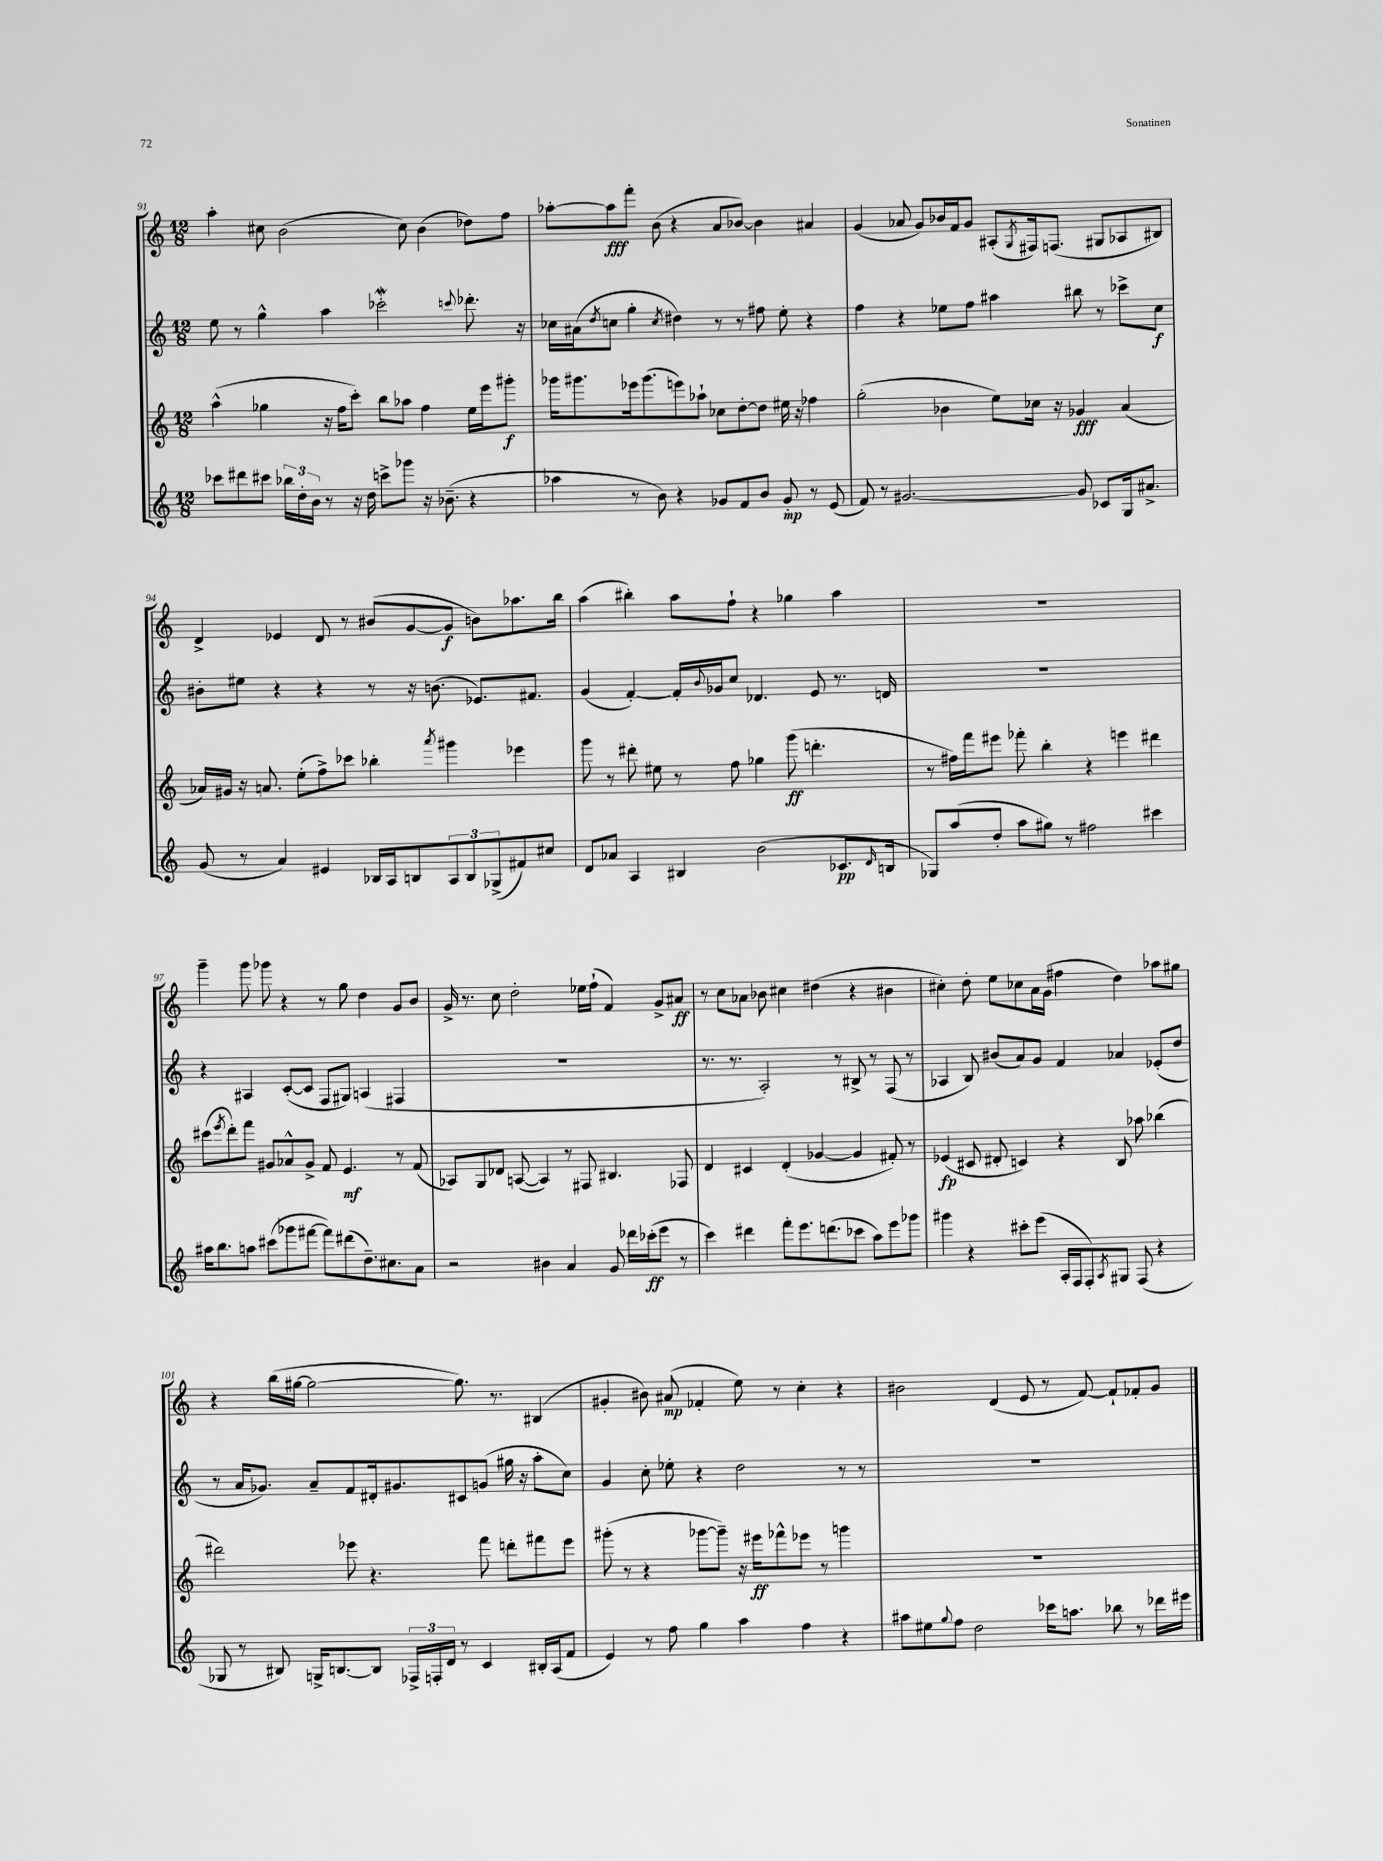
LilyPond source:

<<
\new StaffGroup <<
\new Staff = "s0" {
    \clef treble \key c \major \numericTimeSignature \time 12/8
    a''4-. cis''8 b'2( cis''8) b'4( des''8) f''8 |
    aes''8~-. aes''8\fff f'''8-. b'8( r4 a'8 bes'8~) bes'4 ais'4 |
    g'4( aes'8 g'8) bes'16 f'16 g'8 ais8-.( \acciaccatura { g8 } fis16) f8.( gis8 aes8 bis8) |
    d'4-> ees'4 d'8 r8 bis'8( g'8~ g'8\f b'8) aes''8. b''16 |
    a''4( bis''4-.) a''8 f''8-! r4 ges''4 a''4 |
    R1. |
    g'''4-- g'''8 ges'''8 r4 r8 g''8 d''4 g'8 b'8 |
    g'16-> r8. c''8 d''2-. ees''16 f''16-!( f'4) g'8-> ais'8\ff |
    r8 c''8 aes'8 bes'8 cis''4 dis''4( r4 bis'4 |
    cis''4-.) d''8-. e''8 ces''8 a'16 g'16( fis''4 d''4) aes''8 gis''8 |
    r4 b''16( gis''16~ gis''2~ gis''8.) r8. bis4( |
    gis'4-. bis'8) ais'8\mp( fes'4-. e''8) r8 c''4-. r4 |
    bis'2 d'4( e'8 r8 f'8~) f'8-! fes'8-. g'8 \bar "|." |
}
\new Staff = "s1" {
    \clef treble \key c \major \numericTimeSignature \time 12/8
    e''8 r8 g''4-^ a''4 ces'''2-.\mordent \appoggiatura { c'''8 } des'''8.-. r16 |
    ces''16 ais'16( \acciaccatura { d''8 } c''8 g''4-. \acciaccatura { c''8 } dis''4) r8 r8 fis''8 e''8-. r4 |
    f''4 r4 ees''8 f''8 ais''4 bis''8 r8 ces'''8-> c''8\f |
    bis'8-. eis''8 r4 r4 r8 r16 b'8.( ees'8.) fis'8. |
    g'4( f'4~-.) f'16-. \appoggiatura { b'8 } ges'16 c''8 des'4. e'8 r8. d'16 |
    R1. |
    r4 ais4 c'8~-.( c'8 f8 gis8) a4( fis4 |
    R1. |
    r8. r8. a2-.) r8 bis8-> r8 f8( r8 |
    aes4 b8) bis'8( a'8) g'8 f'4 aes'4 ees'8-.( d''8 |
    r8 a'16 ges'8.) a'8-- f'8 dis'16-. gis'8. cis'8 g'8( gis''16 r16 a''8-. c''8) |
    g'4 c''8-. ees''8-. r4 d''2 r8 r8 |
    R1. \bar "|." |
}
\new Staff = "s2" {
    \clef treble \key c \major \numericTimeSignature \time 12/8
    a''4-^( ges''4 r16 f''16 c'''8-.) b''8 aes''8 f''4 e''16 e'''16 gis'''8-.\f |
    ges'''16 gis'''8. ees'''16 gis'''8.( e'''8) aes''8-! ces''8 d''8~-. d''8 eis''16 r16 fes''4 |
    g''2-.( bes'4 e''8) ces''16 r16 ges'4\fff a'4( |
    aes'16) gis'16 r16 a'8. e''8-.( f''8->) ces'''8 bes''4-. \acciaccatura { a'''8 } gis'''4 ees'''4 |
    g'''8 r8 dis'''8-. eis''8 r8 f''8 ges''4 g'''8\ff( d'''4.-. |
    r8 fis''16) f'''16 eis'''8 fes'''8-. b''4-. r4 e'''4 dis'''4 |
    cis'''8( \acciaccatura { e'''8 } d'''8-.) f'''8 gis'8 aes'8-^ gis'8-> f'8 e'4.\mf r8 f'8( |
    aes8) g8 des'8 a8~( a4) r8 fis8 bis4. fes8 |
    d'4 cis'4 d'4-.( ges'4~ ges'4 fis'8-.) r8 |
    ees'4\fp( cis'8 dis'8-. c'4) r4 b8 aes''8 bes''4( |
    dis'''2) ees'''8 r4. f'''8 d'''8-. fis'''8 ees'''8 |
    gis'''8-.( r8 r4 ges'''8~ ges'''8--) r16 eis'''16\ff fes'''8-^ ees'''8 r8 g'''4 |
    R1. \bar "|." |
}
\new Staff = "s3" {
    \clef treble \key c \major \numericTimeSignature \time 12/8
    ces'''8 dis'''8 cis'''8 \tuplet 3/2 { bes''16 d''16-. b'16 } r8 r16 d''16 c'''8-> ges'''8 r16 bes'8.--( r4 |
    aes''4 r8 b'8) r4 ges'8 f'8 b'8 ges'8-.\mp r8 e'8( |
    f'8) r8 gis'2.~ gis'8 ces'8 g16 ais'8.-> |
    g'8( r8 a'4) eis'4 bes16 a16 b8 \tuplet 3/2 { a8 b8 ges8->( } fis'8) cis''8 |
    d'8 aes'8 a4 bis4 b'2( ces'8.\pp \grace { d'16 } b16 |
    ges8) a''8( d''8-. a''8 gis''8) r8 fis''2 cis'''4 |
    ais''16 b''8. a''8 cis'''8( ges'''8 fis'''8~ fis'''8) dis'''8( d''8.--) cis''8. a'8 |
    r2 bis'4 a'4 g'8 des'''16 ces'''16-.\ff( e'''8 r8 |
    c'''4) dis'''4 f'''8-. e'''8. d'''8.( ces'''8 a''8) e'''8 ges'''8 |
    gis'''4 r4 cis'''8-. e'''8( a16-. f16 f8-.) \acciaccatura { a8 } gis8 f8( r4 |
    ges8 r8 bis8) g16-> b8.~ b8 \tuplet 3/2 { fes16-> f16-. d'16 } r8 c'4 bis16-. a16( f'8 |
    e'4) r8 f''8 g''4 a''4 f''4 r4 |
    ais''8 eis''8 \appoggiatura { g''8 } f''8 d''2 ces'''16 a''8. bes''8 r8 des'''16 eis'''16 \bar "|." |
}
>>
>>
\layout { \context { \Score currentBarNumber = #91 } }
